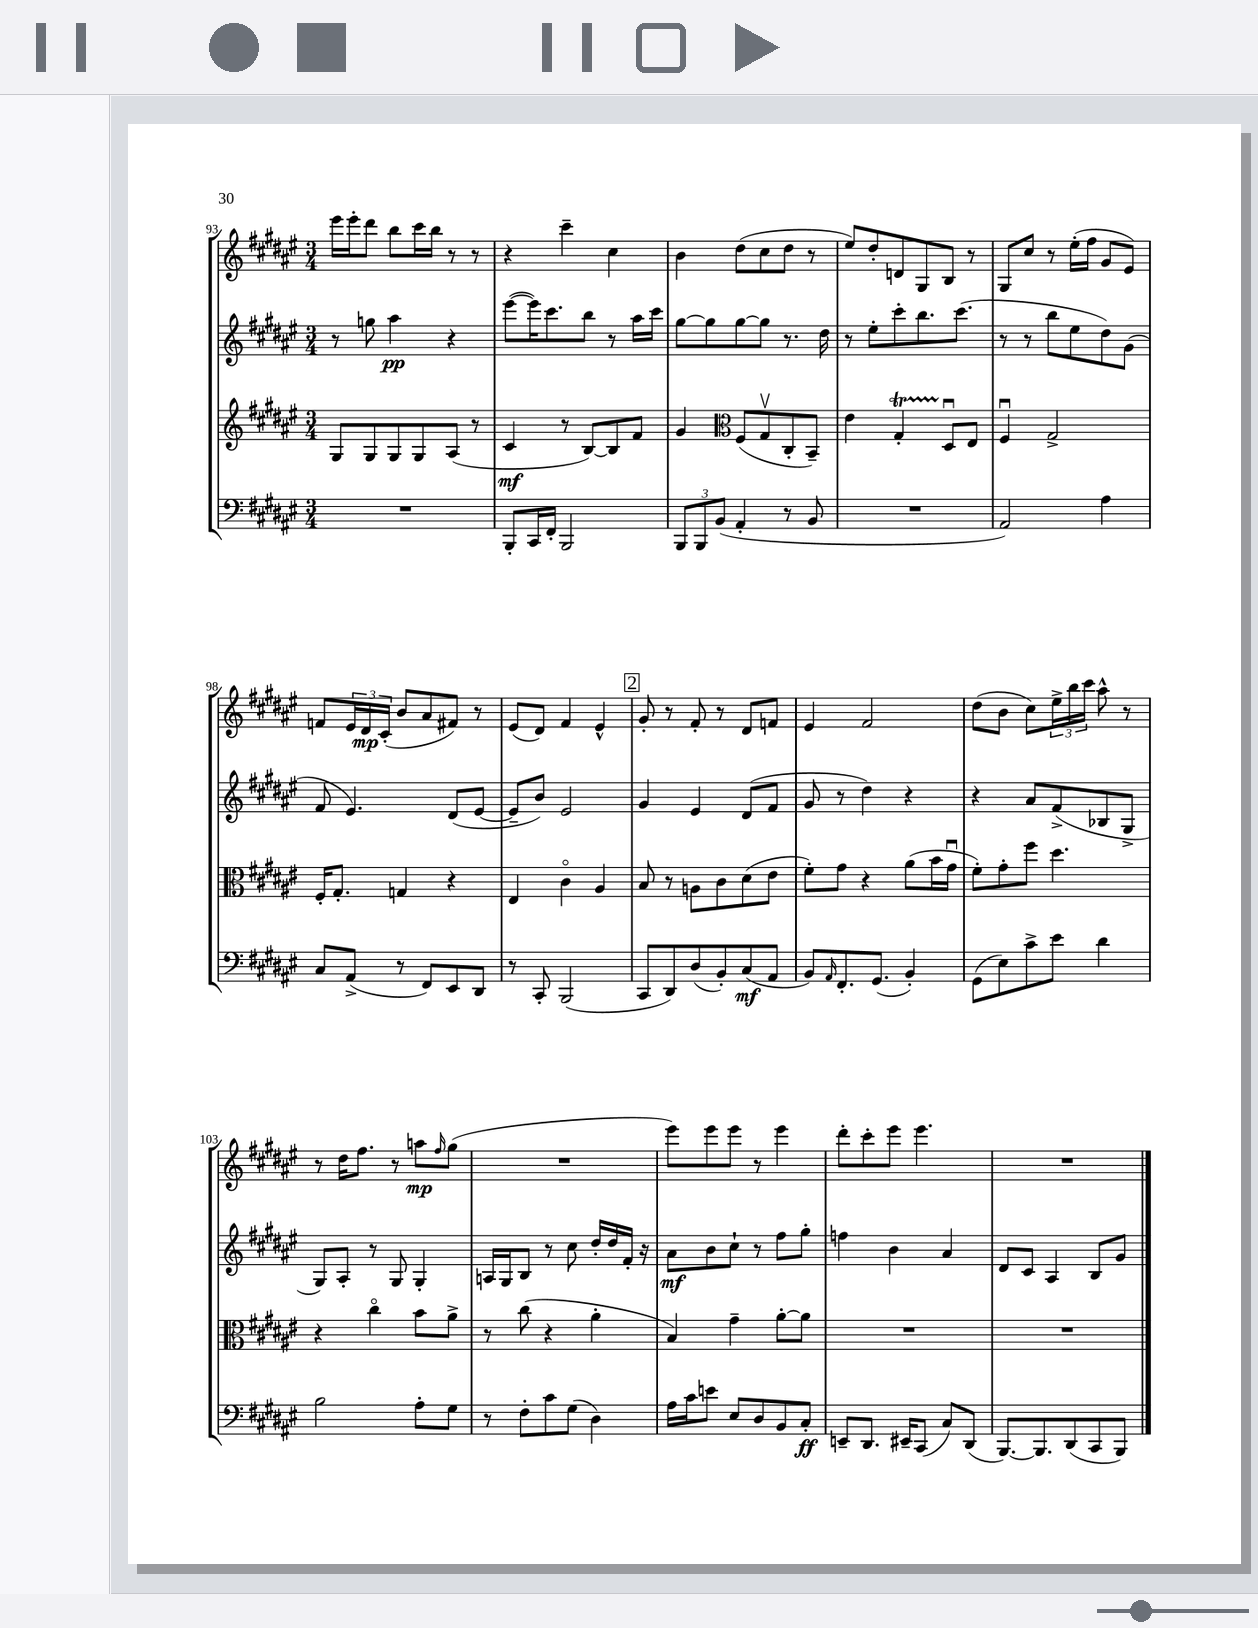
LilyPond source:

<<
\new StaffGroup <<
\new Staff = "s0" {
    \clef treble \key fis \major \numericTimeSignature \time 3/4
    eis'''16 eis'''16-. dis'''8 b''8 cis'''16 b''16 r8 r8 |
    r4 cis'''4-- cis''4 |
    b'4 dis''8( cis''8 dis''8 r8 |
    eis''8) dis''8-. d'8 gis8 b8 r8 |
    gis8 cis''8 r8 eis''16-.( fis''16 gis'8 eis'8) |
    f'8 \tuplet 3/2 { eis'16 dis'16\mp cis'16-.( } b'8 ais'8 fis'8) r8 |
    eis'8( dis'8) fis'4 eis'4-^ |
    \mark \markup { \box "2" } gis'8-. r8 fis'8-. r8 dis'8 f'8 |
    eis'4 fis'2 |
    dis''8( b'8 cis''8) \tuplet 3/2 { eis''16-> b''16 cis'''16 } ais''8-^ r8 |
    r8 dis''16 fis''8. r8 a''8\mp \grace { fis''16 } gis''8( |
    R2. |
    eis'''8) eis'''8 eis'''8 r8 eis'''4 |
    dis'''8-. cis'''8-. eis'''8 eis'''4. |
    R2. \bar "|." |
}
\new Staff = "s1" {
    \clef treble \key fis \major \numericTimeSignature \time 3/4
    r8 g''8 ais''4\pp r4 |
    eis'''8~( eis'''16) cis'''8. b''8 r8 ais''16 cis'''16 |
    gis''8~ gis''8 gis''8~ gis''8 r8. dis''16 |
    r8 eis''8-. cis'''8-. b''8. cis'''8.( |
    r8 r8 b''8 eis''8 dis''8) gis'8( |
    fis'8 eis'4.) dis'8( eis'8~ |
    eis'8-- b'8) eis'2 |
    \mark \markup { \box "2" } gis'4 eis'4 dis'8( fis'8 |
    gis'8 r8 dis''4) r4 |
    r4 ais'8 fis'8->( bes8 gis8-> |
    gis8) ais8-. r8 gis8 gis4-. |
    a16 gis16 b8 r8 cis''8 dis''16-. dis''16 fis'16-. r16 |
    ais'8\mf b'8 cis''8-! r8 fis''8 gis''8-. |
    f''4 b'4 ais'4 |
    dis'8 cis'8 ais4 b8 gis'8 \bar "|." |
}
\new Staff = "s2" {
    \clef treble \key fis \major \numericTimeSignature \time 3/4
    gis8 gis8 gis8 gis8 ais8( r8 |
    cis'4\mf r8 b8~) b8 fis'8 |
    gis'4 \clef alto fis8( gis8\upbow cis8-. b,8--) |
    eis'4 gis4-.\startTrillSpan dis8\downbow\stopTrillSpan eis8 |
    fis4\downbow gis2-> |
    fis16-. gis8.-. g4 r4 |
    eis4 cis'4\flageolet ais4 |
    \mark \markup { \box "2" } b8 r8 a8 cis'8 dis'8( eis'8 |
    fis'8-.) gis'8 r4 ais'8( b'16 gis'16\downbow |
    fis'8-.) gis'8-. fis''8 dis''4. |
    r4 cis''4\flageolet b'8 ais'8-> |
    r8 cis''8( r4 ais'4-. |
    b4) gis'4-- ais'8~-. ais'8 |
    R2. |
    R2. \bar "|." |
}
\new Staff = "s3" {
    \clef bass \key fis \major \numericTimeSignature \time 3/4
    R2. |
    b,,8-. cis,16 fis,16-. b,,2 |
    \tuplet 3/2 { b,,8 b,,8 b,8( } ais,4-. r8 b,8 |
    R2. |
    ais,2) ais4 |
    cis8 ais,8->( r8 fis,8) eis,8 dis,8 |
    r8 cis,8-. b,,2( |
    \mark \markup { \box "2" } cis,8 dis,8) dis8( b,8-.) cis8\mf( ais,8 |
    b,8) \grace { ais,16 } fis,8.-. gis,8.( b,4-.) |
    gis,8( eis8) cis'8-> eis'8 dis'4 |
    b2 ais8-. gis8 |
    r8 fis8-. cis'8 gis8( dis4) |
    ais16 cis'16 e'8 eis8 dis8 b,8 cis8-.\ff |
    e,8-- dis,8. eis,16-- cis,8( cis8) dis,8( |
    b,,8.~) b,,8. dis,8( cis,8 b,,8) \bar "|." |
}
>>
>>
\layout { \context { \Score currentBarNumber = #93 } }
